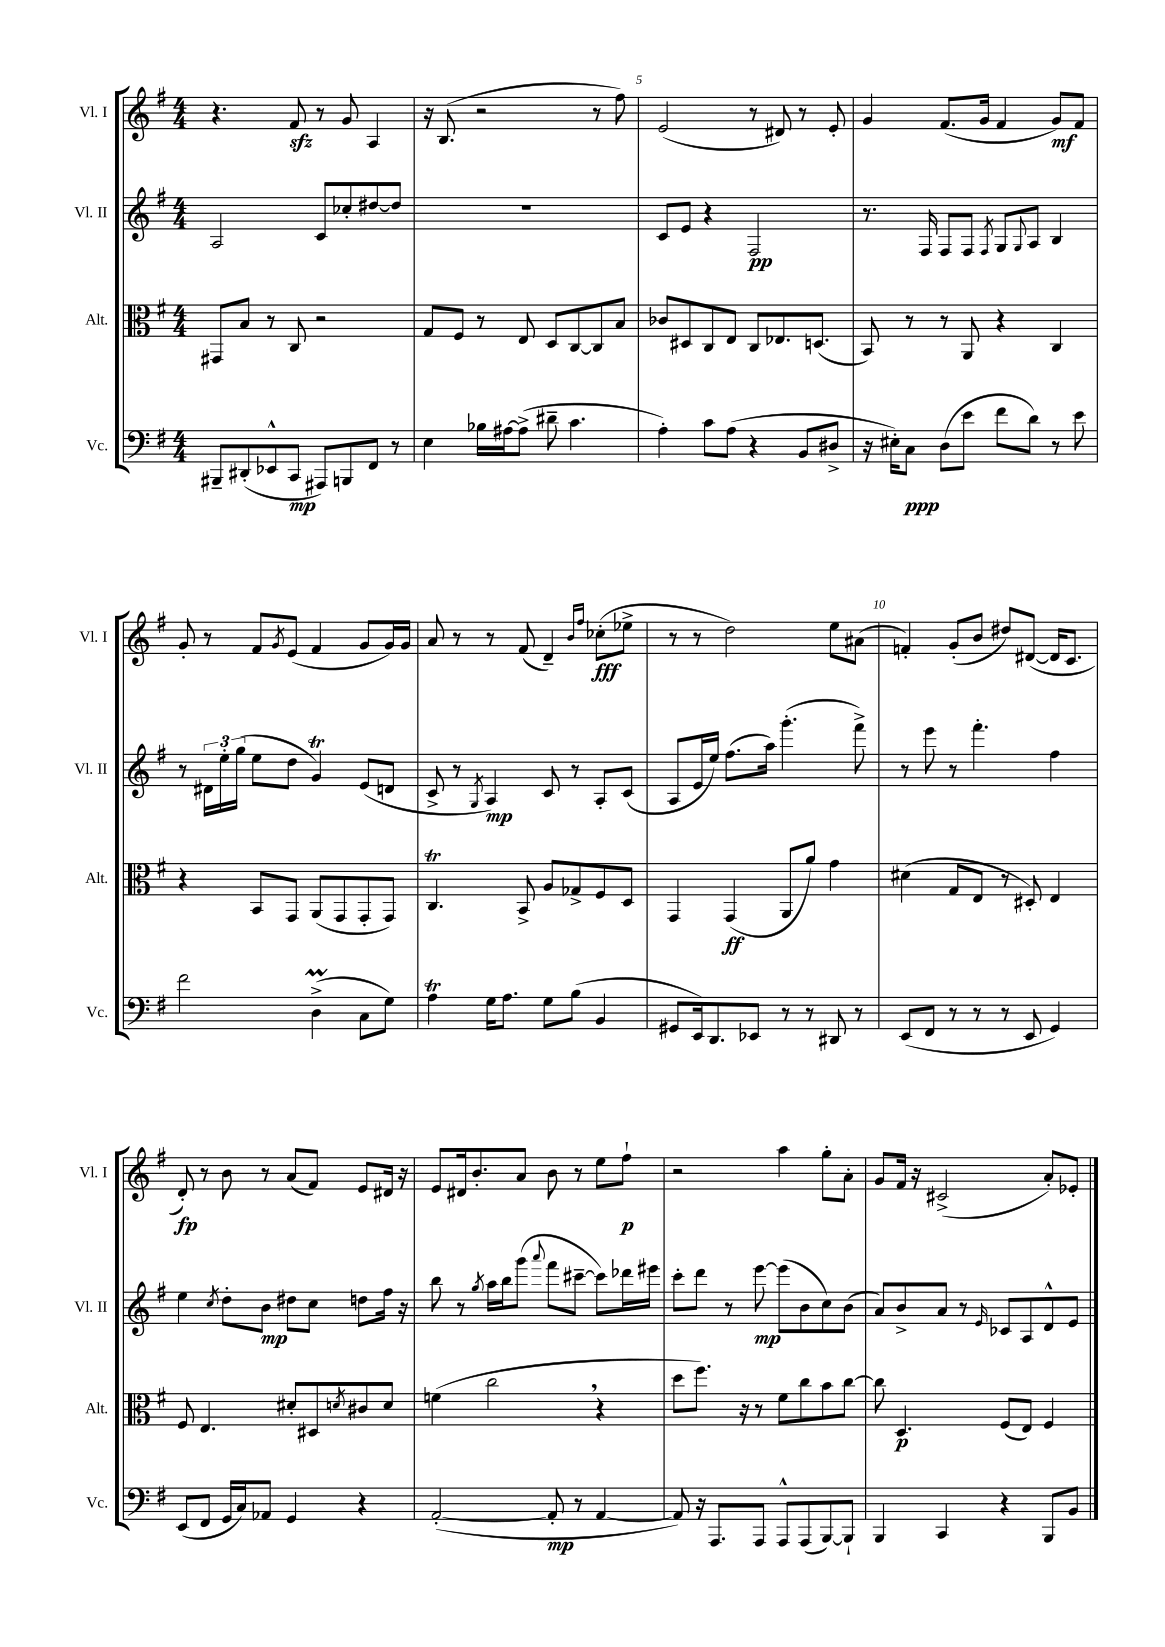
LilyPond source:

<<
\new StaffGroup <<
\new Staff = "s0" \with { instrumentName = "Vl. I" shortInstrumentName = "Vl. I" } {
    \clef treble \key g \major \numericTimeSignature \time 4/4
    r4. fis'8\sfz r8 g'8 a4 |
    r16 b8.( r2 r8 fis''8) |
    e'2( r8 dis'8) r8 e'8-. |
    g'4 fis'8.( g'16 fis'4 g'8\mf) fis'8 |
    g'8-. r8 fis'8 \acciaccatura { g'8 } e'8( fis'4 g'8 g'16) g'16 |
    a'8 r8 r8 fis'8( d'4--) \grace { b'16 fis''16 } ces''8-.\fff( ees''8-> |
    r8 r8 d''2) e''8 ais'8( |
    f'4-.) g'8-.( b'8 dis''8) dis'8~( dis'16 c'8. |
    d'8-.\fp) r8 b'8 r8 a'8( fis'8) e'8 dis'16 r16 |
    e'8 dis'16 b'8.-. a'8 b'8 r8 e''8 fis''8-!\p |
    r2 a''4 g''8-. a'8-. |
    g'8 fis'16 r16 cis'2->( a'8-.) ees'8-. \bar "|." |
}
\new Staff = "s1" \with { instrumentName = "Vl. II" shortInstrumentName = "Vl. II" } {
    \clef treble \key g \major \numericTimeSignature \time 4/4
    a2 c'8 ces''8-. dis''8~ dis''8 |
    R1 |
    c'8 e'8 r4 fis2\pp |
    r8. fis16 fis8 fis8 \acciaccatura { fis8 } g8 \appoggiatura { g8 } a8 b4 |
    r8 \tuplet 3/2 { dis'16 e''16-. g''16( } e''8 d''8 g'4\trill) e'8( d'8 |
    c'8-> r8 \acciaccatura { g8 } a4\mp) c'8 r8 a8-. c'8( |
    a8 e'16 e''16) fis''8.( a''16) g'''4.-.( fis'''8->) |
    r8 e'''8 r8 fis'''4.-. fis''4 |
    e''4 \acciaccatura { c''8 } d''8-. b'8\mp dis''8 c''8 d''8 fis''16 r16 |
    b''8 r8 \acciaccatura { g''8 } a''16 b''16 g'''8( \appoggiatura { a'''8 } fis'''8 cis'''8~-- cis'''8) des'''16 eis'''16 |
    c'''8-. d'''8 r8 e'''8~\mp e'''8( b'8 c''8) b'8( |
    a'8) b'8-> a'8 r8 \grace { e'16 } ces'8 a8 d'8-^ e'8 \bar "|." |
}
\new Staff = "s2" \with { instrumentName = "Alt." shortInstrumentName = "Alt." } {
    \clef alto \key g \major \numericTimeSignature \time 4/4
    gis,8 b8 r8 c8 r2 |
    g8 fis8 r8 e8 d8 c8~ c8 b8 |
    ces'8 dis8 c8 e8 c8 ees8. d8.( |
    b,8) r8 r8 a,8 r4 c4 |
    r4 b,8 g,8 a,8( g,8 g,8-. g,8) |
    c4.\trill b,8-> a8 ges8-> fis8 d8 |
    g,4 g,4\ff( a,8 a'8) g'4 |
    dis'4( g8 e8 r8 dis8-.) e4 |
    fis8 e4. dis'8-. dis8 \acciaccatura { d'8 } cis'8 d'8 |
    f'4( c''2 \breathe r4 |
    d''8 fis''8.) r16 r8 fis'8 c''8 b'8 c''8~ |
    c''8 d4.\p fis8( e8) fis4 \bar "|." |
}
\new Staff = "s3" \with { instrumentName = "Vc." shortInstrumentName = "Vc." } {
    \clef bass \key g \major \numericTimeSignature \time 4/4
    bis,,8-- dis,8-.( ees,8-^ c,8\mp ais,,8) b,,8 fis,8 r8 |
    e4 bes16 ais16~ ais8->( dis'8-- c'4. |
    a4-.) c'8 a8( r4 b,8 dis8-> |
    r16 eis16-.) c8\ppp d8( e'8 fis'8 d'8) r8 e'8 |
    fis'2 d4->\prall( c8 g8) |
    a4\trill g16 a8. g8 b8( b,4 |
    gis,8 e,16) d,8. ees,8 r8 r8 dis,8 r8 |
    e,8( fis,8 r8 r8 r8 e,8 g,4) |
    e,8( fis,8 g,16 c16) aes,8 g,4 r4 |
    a,2~-.( a,8-.\mp r8 a,4~ |
    a,8) r16 a,,8. a,,8 a,,8-^ a,,8( b,,8~) b,,8-! |
    b,,4 c,4 r4 b,,8 b,8 \bar "|." |
}
>>
>>
\layout { \context { \Score currentBarNumber = #3 \override BarNumber.break-visibility = ##(#f #t #t) barNumberVisibility = #(every-nth-bar-number-visible 5) } }
